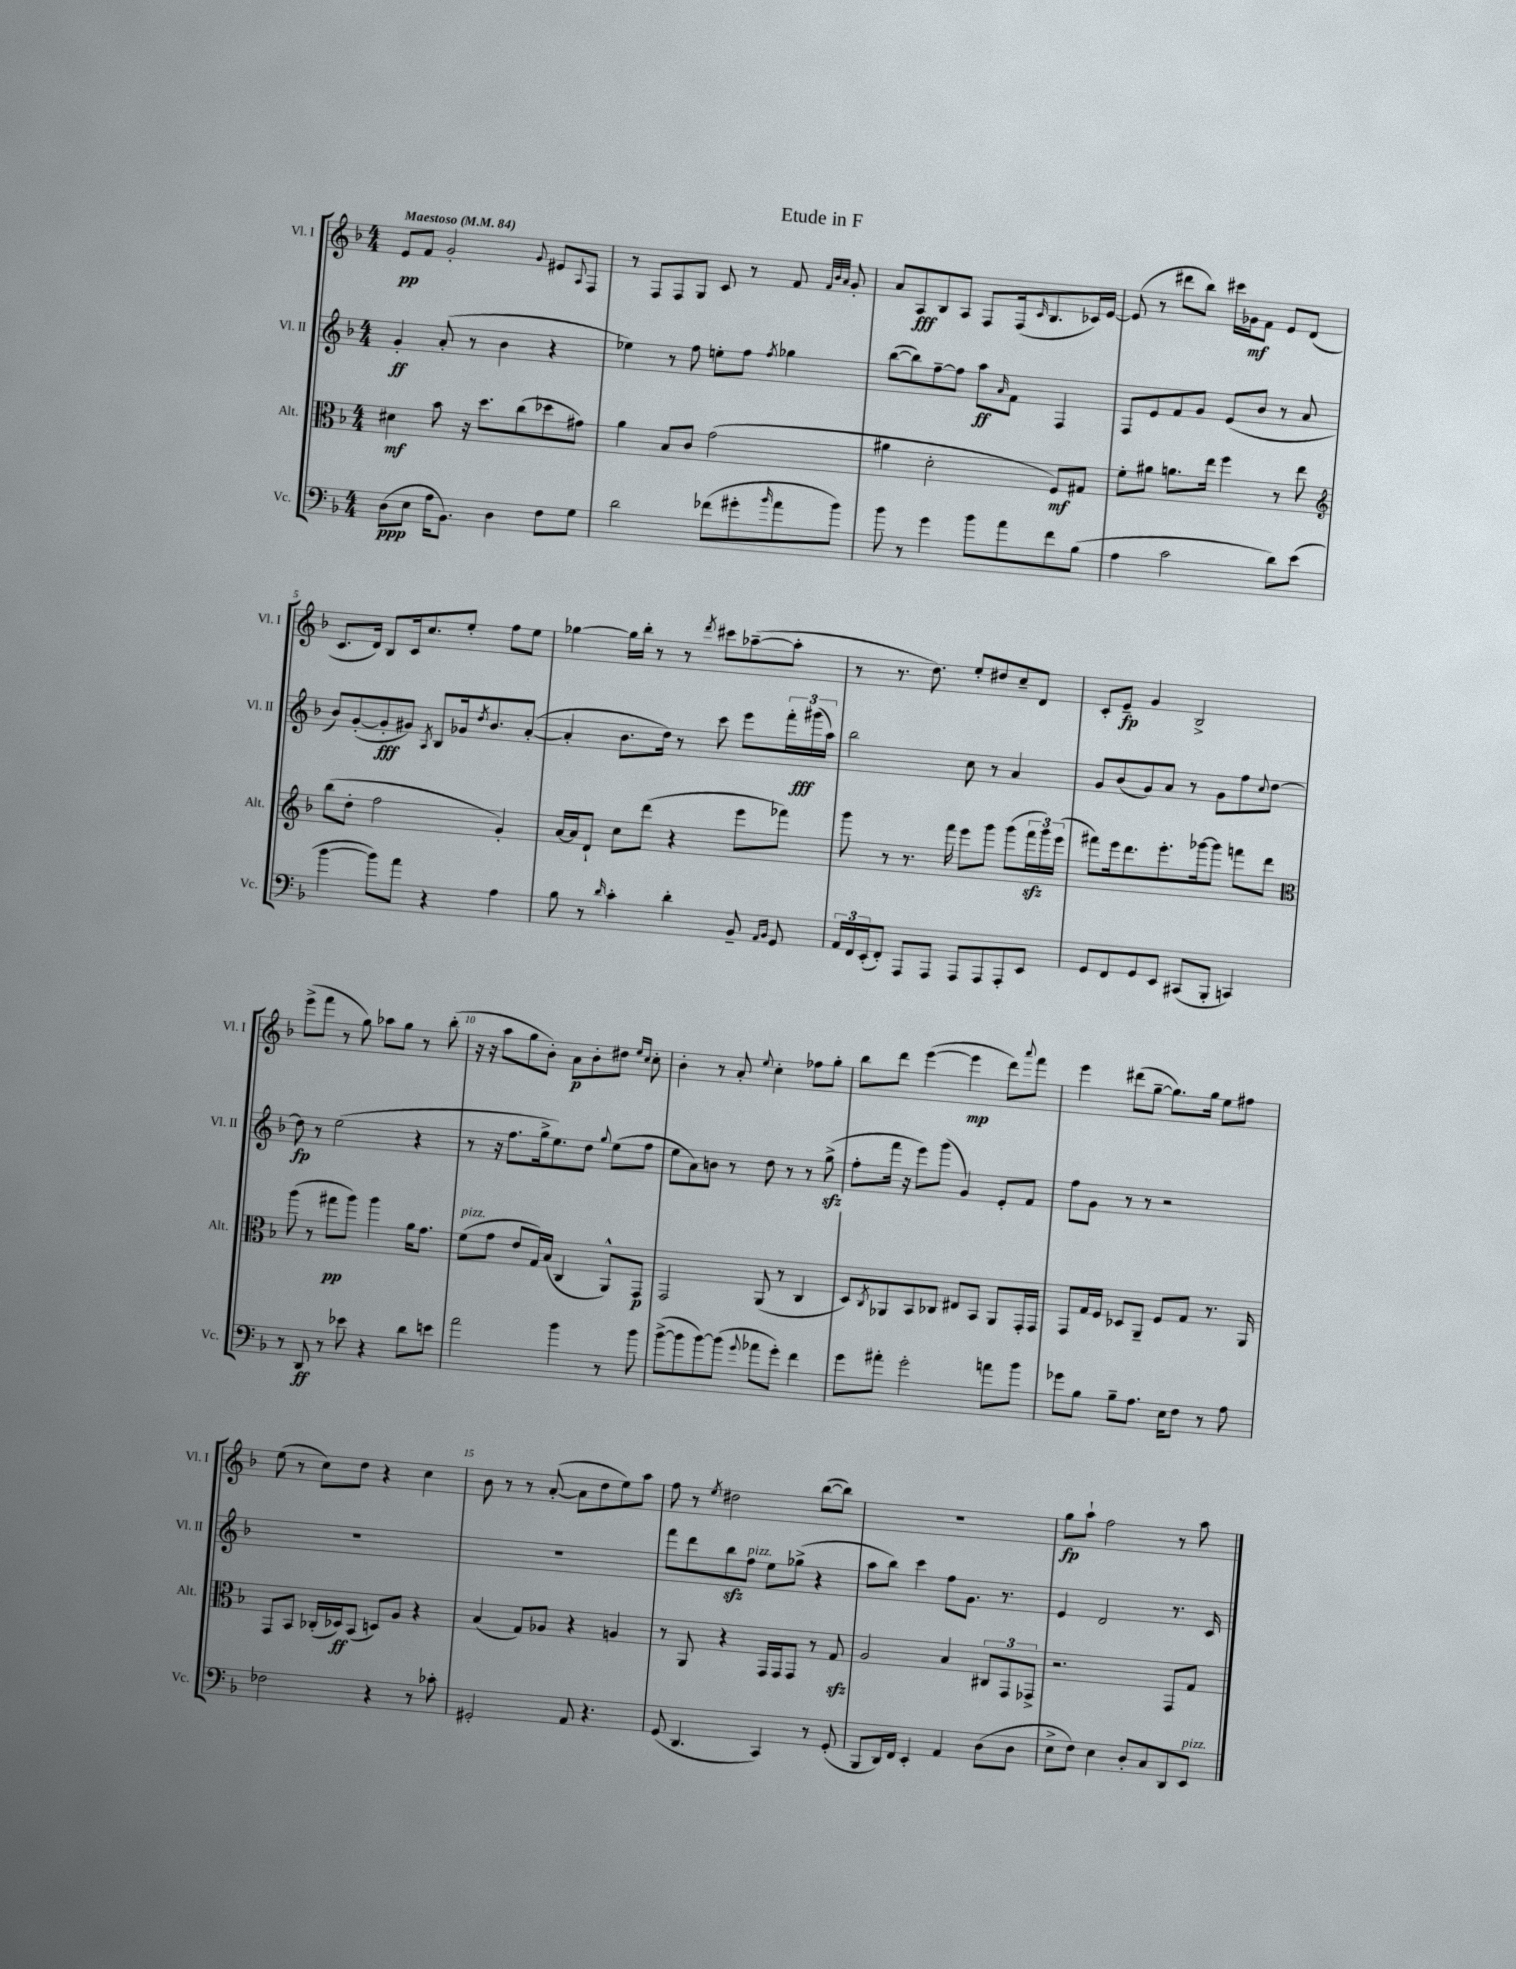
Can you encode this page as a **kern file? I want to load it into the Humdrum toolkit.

**kern	**dynam	**kern	**dynam	**kern	**dynam	**kern	**dynam
*part4	*part4	*part3	*part3	*part2	*part2	*part1	*part1
*staff4	*staff4	*staff3	*staff3	*staff2	*staff2	*staff1	*staff1
*I"Vc.	*	*I"Alt.	*	*I"Vl. II	*	*I"Vl. I	*
*I'Vc.	*	*I'Alt.	*	*I'Vl. II	*	*I'Vl. I	*
*clefF4	*	*clefC3	*	*clefG2	*	*clefG2	*
*k[b-]	*	*k[b-]	*	*k[b-]	*	*k[b-]	*
*M4/4	*	*M4/4	*	*M4/4	*	*M4/4	*
*MM84	*	*MM84	*	*MM84	*	*MM84	*
=1	=1	=1	=1	=1	=1	=1	=1
!	!	!	!	!	!	!LO:TX:a:B:t=Maestoso	!
(8D\L	ppp	4d#X\	mf	4g'/	ff	8e/L	pp
8E\J	.	.	.	.	.	8f/J	.
16A\KL	.	8b-\	.	(8a'/	.	2g'/	.
8.BB-\J)	.	.	.	.	.	.	.
.	.	16r	.	8r	.	.	.
.	.	8.dd\L	.	.	.	.	.
4D\	.	.	.	4b-\	.	.	.
.	.	(8cc\	.	.	.	.	.
.	.	.	.	.	.	8qqg/	.
8F\L	.	8dd-X\	.	4r	.	8e#X/L	.
.	.	.	.	.	.	8qqA/	.
8G\J	.	8g#X\J)	.	.	.	8F/J	.
=2	=2	=2	=2	=2	=2	=2	=2
2d\	.	4a\	.	4ee-X\)	.	8r	.
.	.	.	.	.	.	8F/L	.
.	.	8B-/L	.	8r	.	8F/	.
.	.	8c/J	.	8ff\	.	8G/J	.
(8f-X\L	.	(2g\	.	8een'\L	.	8c/	.
8g#X'\	.	.	.	8ff\J	.	8r	.
16qqb-/	.	.	.	8qff/	.	.	.
8a\	.	.	.	4gg-X\	.	8f/	.
.	.	.	.	.	.	32qqf/LLL	.
.	.	.	.	.	.	32qqb-/	.
.	.	.	.	.	.	32qqa/JJJ	.
8b-\J)	.	.	.	.	.	8g'/	.
=3	=3	=3	=3	=3	=3	=3	=3
8b-\	.	4a#X\	.	([8bb-\L	.	8a/L	.
8r	.	.	.	8bb-\])	.	8A/	fff
4g\	.	2d'\	.	[8ff~\	.	8B-/	.
.	.	.	.	8ff\J]	.	8A/J	.
8b-\L	.	.	.	8aa\L	ff	8F/L	.
.	.	.	.	16qqa/	.	.	.
8a\	.	.	.	8f\J	.	(16F/k	.
.	.	.	.	.	.	16qqc/	.
.	.	.	.	.	.	8.B-/	.
8f\	.	8F/L)	mf	4F/	.	.	.
(8B-\J	.	8G#X/J	.	.	.	16c-X/L)	.
.	.	.	.	.	.	[16e/JJ	.
=4	=4	=4	=4	=4	=4	=4	=4
4A\	.	8f'\L	.	8F/L	.	(8e/]	.
.	.	8a#X\J	.	8e/	.	8r	.
2c\	.	8.an\L	.	8f/	.	8ddd#X\L	.
.	.	.	.	8g/J	.	8bb-\J)	.
.	.	16ee\Jk	.	.	.	.	.
.	.	4ff\	.	(8e/L	.	16ccc#X\LL	.
.	.	.	.	.	.	16g-X\J	mf
.	.	.	.	8b-/J	.	8f\J	.
8d\L)	.	8r	.	8r	.	8e/L	.
(8e\J	.	8ee\	.	8a/	.	(8d/J	.
!!LO:LB:g=z
=5	=5	=5	=5	=5	=5	=5	=5
*	*	*clefG2	*	*	*	*	*
[4b-\	.	(8bb-\L	.	8b-/L)	.	8.c/L	.
.	.	8dd'\J	.	([8g'/	.	.	.
.	.	.	.	.	.	16d/Jk)	.
8b-\L])	.	2ff\	.	8g'/]	fff	8B-/L	.
8a\J	.	.	.	8g#X/J)	.	16c/k	.
.	.	.	.	.	.	8.cc/	.
.	.	.	.	8qA/	.	.	.
4r	.	.	.	8B-/L	.	.	.
.	.	.	.	16g-X/k	.	8ee'/J	.
.	.	.	.	8qdd/	.	.	.
.	.	.	.	8.b-/	.	.	.
4A\	.	4g'/)	.	.	.	8ff\L	.
.	.	.	.	([8a'/J	.	8ee\J	.
=6	=6	=6	=6	=6	=6	=6	=6
8B-\	.	[16a/LL	.	4a'/]	.	[4gg-X\	.
.	.	16a/J]	.	.	.	.	.
8r	.	8d`/J	.	.	.	.	.
16qqd/	.	.	.	.	.	.	.
4c'\	.	8cc\L	.	8.b-\L	.	16gg-\LL]	.
.	.	.	.	.	.	16bb-'\JJ	.
.	.	(8ddd\J	.	.	.	8r	.
.	.	.	.	16dd\Jk)	.	.	.
4d'\	.	4r	.	8r	.	8r	.
.	.	.	.	.	.	8qddd/	.
.	.	.	.	8ccc\	.	8ccc#X\L	.
8BB-~/	.	8eee\L	.	8eee\L	.	([8aa-X~\	.
16qqAA/LL	.	.	.	.	.	.	.
16qqBB-/JJ	.	.	.	.	.	.	.
8GG/	.	8fff-X\J)	.	24fff'\L	.	8aa-'\J]	.
.	.	.	.	(24ggg#X\	fff	.	.
.	.	.	.	24aa\JJ)	.	.	.
=7	=7	=7	=7	=7	=7	=7	=7
24AA/LL	.	8ggg\	.	2bb-\	.	8r	.
24FF/	.	.	.	.	.	.	.
(24EE'/J	.	.	.	.	.	.	.
8FF'/J)	.	8r	.	.	.	8.r	.
8AAA/L	.	8.r	.	.	.	.	.
.	.	.	.	.	.	8.dd\)	.
8AAA/J	.	.	.	.	.	.	.
.	.	16fff\	.	.	.	.	.
8AAA/L	.	8eee\L	.	8cc\	.	8ee'/L	.
8AAA/	.	8ggg\J	.	8r	.	8dd#X/	.
8AAA'/	.	(8ggg\L	.	4a/	.	8cc~/	.
8EE/J	.	24fffzz\L	.	.	.	8d/J	.
.	.	24ggg\)	.	.	.	.	.
.	.	(24eee\JJ	.	.	.	.	.
=8	=8	=8	=8	=8	=8	=8	=8
8GG/L	.	8fff#X\L)	.	8g/L	.	8c'/L	.
8FF/	.	16eee\k	.	(8b-/	.	8e~/J	fp
.	.	8.ddd\	.	.	.	.	.
8GG/	.	.	.	8g/)	.	4g/	.
8EE/J	.	8.eee'\	.	8a/J	.	.	.
(8CC#X/L	.	.	.	8r	.	2B-^/	.
.	.	[16ggg-X\k	.	.	.	.	.
8BBB-'/J	.	8ggg-\J]	.	8g\L	.	.	.
4CCn/)	.	8fffn\L	.	8ff\	.	.	.
.	.	.	.	8qqcc/	.	.	.
.	.	8ddd\J	.	[8dd\J	.	.	.
!!LO:LB:g=z
=9	=9	=9	=9	=9	=9	=9	=9
*	*	*clefC3	*	*	*	*	*
8r	.	(8aa\	.	8dd\]	fp	(8eee^\L	.
8DD/	ff	8r	.	8r	.	8fff\J	.
8r	.	8gg#X\L	pp	(2ee\	.	8r	.
8e-X\	.	8aa\J)	.	.	.	8gg\)	.
4r	.	4aa\	.	.	.	8aa-X\L	.
.	.	.	.	.	.	8gg\J	.
8d\L	.	16a\KL	.	4r	.	8r	.
.	.	8.g\J	.	.	.	.	.
8en\J	.	.	.	.	.	(8bb-'\	.
=10	=10	=10	=10	=10	=10	=10	=10
!	!	!LO:TX:a:i:t=pizz.	!	!	!	!	!
2a\	.	(8f\L	.	8r	.	16r	.
.	.	.	.	.	.	16r	.
.	.	8g\J	.	16r	.	8aa\L	.
.	.	.	.	8.ff\L	.	.	.
.	.	8e/L	.	.	.	8gg\	.
.	.	16G/L)	.	16gg^\k	.	8b-'\J)	.
.	.	(16B-/JJ	.	8.ee\)	.	.	.
4b-\	.	4C/	.	.	.	8a\L	p
.	.	.	.	8dd\J	.	8b-'\	.
.	.	.	.	8qqgg/	.	.	.
8r	.	8AA^^/L)	.	(8ee\L	.	8dd#X\J	.
.	.	.	.	.	.	16qqee/LL	.
.	.	.	.	.	.	16qqcc/JJ	.
8b-\	.	8GG/J	p	8ff\J	.	8cc'\	.
=11	=11	=11	=11	=11	=11	=11	=11
([8b-^\L	.	2GG/	.	8ee\L	.	4b-'\	.
8b-\]	.	.	.	8a\)	.	.	.
[8b-\)	.	.	.	8bn\J	.	8r	.
(8b-\J]	.	.	.	8r	.	8a'/	.
8qqg/	.	.	.	.	.	8qqee/	.
8a-X\L	.	(8AA/	.	8dd\	.	4cc'\	.
8g'\J)	.	8r	.	8r	.	.	.
4f\	.	4C/	.	8r	.	8ff-X\L	.
.	.	.	.	(8ggzz^\	.	8gg'\J	.
=12	=12	=12	=12	=12	=12	=12	=12
8g\L	.	8D/L)	.	8ff'\L	.	8bb-\L	.
.	.	8qC/	.	.	.	.	.
8a#X'\J	.	8AA-X/	.	16fff\Jk	.	8ddd\J	.
.	.	.	.	16r	.	.	.
2g'\	.	8BB-/	.	8eee\L)	.	([4eee\	.
.	.	8C-X/J	.	(8ggg\J	.	.	.
.	.	8E#X/L	.	4g/)	.	4eee\]	mp
.	.	8BB-/J	.	.	.	.	.
8an\L	.	8AA-/L	.	8e'/L	.	8ddd\L)	.
.	.	.	.	.	.	8qqaaa/	.
8b-\J	.	16GG'/L	.	8f/J	.	8fff\J	.
.	.	16GG/JJ	.	.	.	.	.
=13	=13	=13	=13	=13	=13	=13	=13
8g-X\L	.	8GG/L	.	8ff\L	.	4eee\	.
8B-\J	.	16G/L	.	8g\J	.	.	.
.	.	16F/JJ	.	.	.	.	.
8B-~\L	.	8D-X/L	.	8r	.	(8ddd#X\L	.
8.A\J	.	8AA~/J	.	8r	.	[8gg~\J	.
.	.	8F/L	.	2r	.	8.gg\L])	.
16E\KL	.	.	.	.	.	.	.
8F\J	.	8G/J	.	.	.	.	.
.	.	.	.	.	.	16gg\Jk	.
8r	.	8.r	.	.	.	8ee\L	.
8A\	.	.	.	.	.	8ff#X\J	.
.	.	16AA/	.	.	.	.	.
!!LO:LB:g=z
=14	=14	=14	=14	=14	=14	=14	=14
2F-X\	.	8GG/L	.	1r	.	(8ee\	.
.	.	8BB-/J	.	.	.	8r	.
.	.	(16C-X'/LL	.	.	.	8cc\L)	.
.	.	16D-X/J)	ff	.	.	.	.
.	.	(8BB-/J	.	.	.	8dd\J	.
4r	.	8Dn/L)	.	.	.	4r	.
.	.	8A/J	.	.	.	.	.
8r	.	4r	.	.	.	4cc\	.
8c-X'\	.	.	.	.	.	.	.
=15	=15	=15	=15	=15	=15	=15	=15
2GG#X'/	.	(4B-/	.	1r	.	8b-\	.
.	.	.	.	.	.	8r	.
.	.	8G/L)	.	.	.	8r	.
.	.	8A-X/J	.	.	.	([8a'/	.
8AA/	.	4r	.	.	.	8a\L]	.
4.r	.	.	.	.	.	8dd\	.
.	.	4An/	.	.	.	8ee\)	.
.	.	.	.	.	.	8aa\J	.
=16	=16	=16	=16	=16	=16	=16	=16
(8GG/	.	8r	.	8fff\L	.	8ff\	.
4.DD/	.	8AA/	.	8ddd\	.	8r	.
.	.	.	.	.	.	8qee/	.
.	.	4r	.	8bb-zz\	.	2dd#X\	.
!	!	!	!	!LO:TX:a:i:t=pizz.	!	!	!
.	.	.	.	8ff\J	.	.	.
4CC/)	.	16GG/LL	.	8ee\L	.	.	.
.	.	16GG/J	.	.	.	.	.
.	.	8GG/J	.	(8gg-X^\J	.	.	.
8r	.	8r	.	4r	.	([8bb-\L	.
(8GG'/	.	8Gzz/	.	.	.	8bb-\J])	.
=17	=17	=17	=17	=17	=17	=17	=17
8BBB-/L	.	2A/	.	8aa\L	.	1r	.
16DD/L)	.	.	.	8bb-\J)	.	.	.
16FF/JJ	.	.	.	.	.	.	.
4EE'/	.	.	.	4ccc\	.	.	.
4AA/	.	4B-/	.	8ff\L	.	.	.
.	.	.	.	8.g\J	.	.	.
(8D\L	.	12C#X/L	.	.	.	.	.
.	.	.	.	8.r	.	.	.
.	.	12GG/	.	.	.	.	.
8D\J	.	.	.	.	.	.	.
.	.	12GG-X^/J	.	.	.	.	.
=18	=18	=18	=18	=18	=18	=18	=18
8E^\L	.	2.r	.	4e/	.	8gg\L	fp
8F\J)	.	.	.	.	.	8aa`\J	.
4E\	.	.	.	2d/	.	2ff\	.
8D'/L	.	.	.	.	.	.	.
8C/	.	.	.	.	.	.	.
8DD/	.	8GG/L	.	8.r	.	8r	.
!LO:TX:a:i:t=pizz.	!	!	!	!	!	!	!
8EE/J	.	8G/J	.	.	.	8aa\	.
.	.	.	.	16c/	.	.	.
==	==	==	==	==	==	==	==
*-	*-	*-	*-	*-	*-	*-	*-
